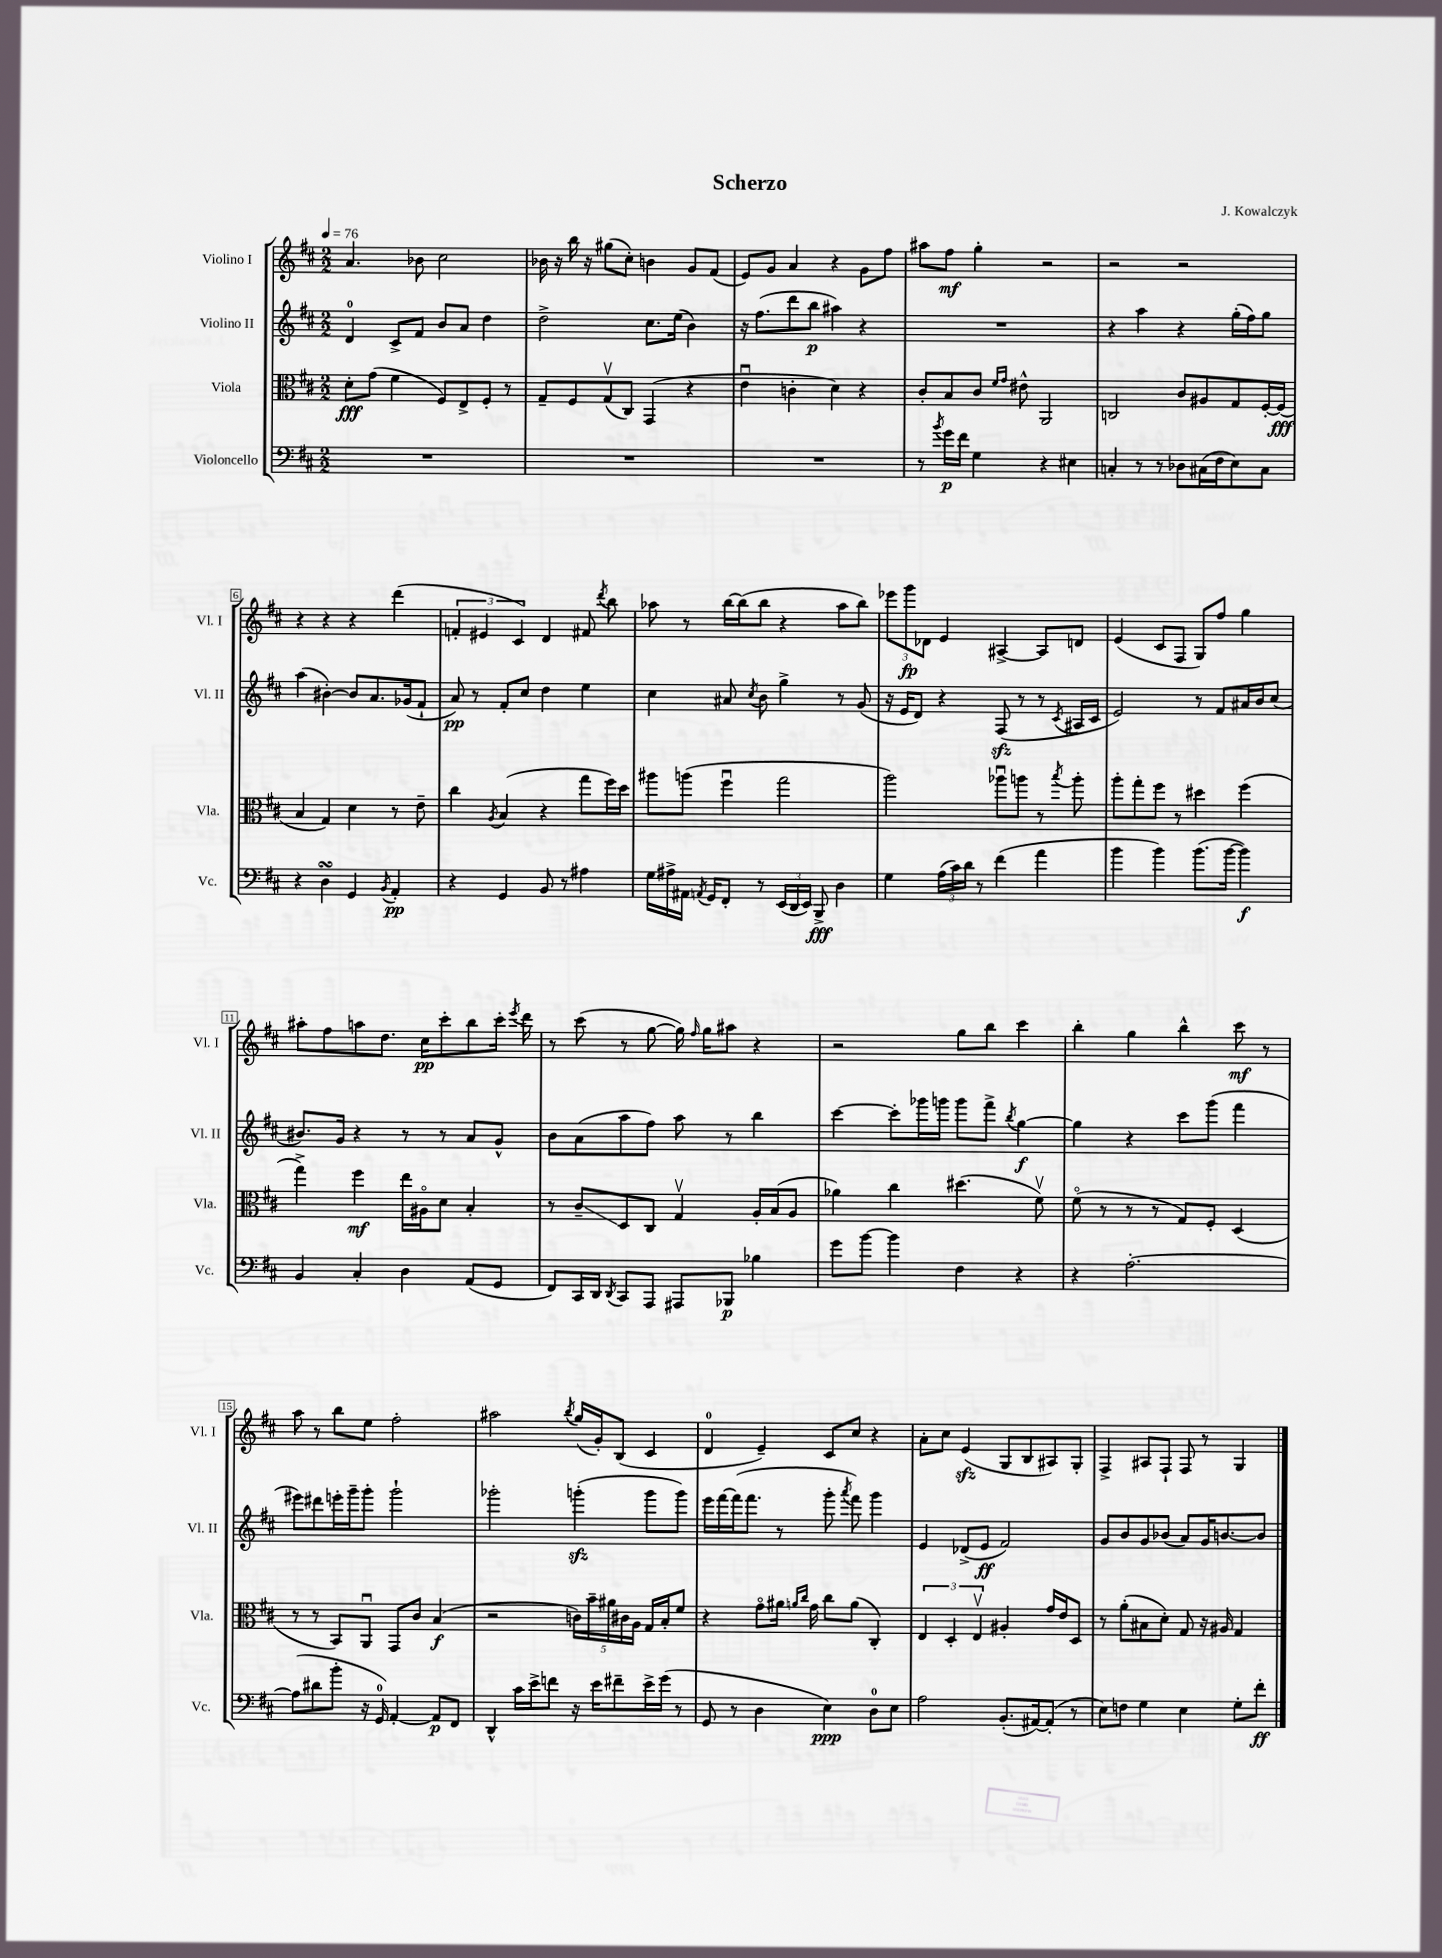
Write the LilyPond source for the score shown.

\header { title = "Scherzo" composer = "J. Kowalczyk" }
<<
\new StaffGroup <<
\new Staff = "s0" \with { instrumentName = "Violino I" shortInstrumentName = "Vl. I" } {
    \clef treble \key d \major \numericTimeSignature \time 2/2 \tempo 4 = 76
    \autoBeamOff a'4. bes'8 cis''2 |
    bes'16 r16 b''16 r16 gis''8[( cis''8]-.) b'4 g'8[ fis'8]( |
    e'8[) g'8] a'4 r4 g'8[ fis''8] |
    ais''8[ fis''8]\mf g''4-. r2 |
    r2 r2 |
    r4 r4 r4 d'''4( |
    \tuplet 3/2 { f'4-. eis'4 cis'4) } d'4 fis'8 \acciaccatura { d'''8 } b''8 |
    aes''8 r8 b''16[~ b''16( b''8] r4 aes''8[ b''8]) |
    \tuplet 3/2 { ees'''8[ g'''8\fp des'8] } e'4 ais4~-> ais8[ d'8] |
    e'4( cis'8[ fis8] g8[) fis''8] g''4 |
    ais''8[-. fis''8 a''8 d''8.] cis''16[\pp cis'''8-. b''8 cis'''16]-. \acciaccatura { e'''8 } d'''16 |
    r8 cis'''8( r8 g''8~ g''16) \grace { fis''16 } g''16[ ais''8] r4 |
    r2 g''8[ b''8] cis'''4 |
    b''4-. g''4 b''4-^ cis'''8\mf r8 |
    a''8 r8 b''8[ e''8] fis''2-. |
    ais''2 \acciaccatura { b''8 } g''16[( g'16-.) b8]( cis'4 |
    d'4-0 e'4--) cis'8[ cis''8] r4 |
    a'8[-. cis''8] e'4\sfz( g8[ b8 ais8) g8]-. |
    fis4-> ais8[ fis8]-! fis8 r8 g4 \bar "|." |
}
\new Staff = "s1" \with { instrumentName = "Violino II" shortInstrumentName = "Vl. II" } {
    \clef treble \key d \major \numericTimeSignature \time 2/2
    \autoBeamOff d'4-0 cis'8[-> fis'8] b'8[ a'8] d''4 |
    d''2-> cis''8.[ e''16]( b'4) |
    r16 fis''8.[( d'''8 b''8]\p ais''4) r4 |
    R1 |
    r4 a''4 r4 g''16[-.( fis''16) g''8] |
    a''4( bis'4~-.) bis'8[ a'8. ges'16( fis'8]-! |
    a'8\pp) r8 fis'8[-. cis''8] d''4 e''4 |
    cis''4 ais'8 \acciaccatura { cis''8 } b'8 g''4-> r8 g'8( |
    r16 e'16[ d'8]) r4 fis8\sfz( r8 r8 \acciaccatura { cis'8 } ais16[ cis'16] |
    e'2) r8 fis'8[ ais'16 b'16 cis''8]( |
    bis'8.[) g'16] r4 r8 r8 a'8[ g'8]-^ |
    b'8[ a'8( a''8 fis''8]) a''8 r8 b''4 |
    cis'''4~ cis'''8[-. ges'''16 g'''16] g'''8[ fis'''8]-> \acciaccatura { b''8 } g''4~\f |
    g''4 r4 cis'''8[ g'''8]( fis'''4 |
    eis'''8[) dis'''8 e'''16-. g'''16-- g'''8]-. g'''2-! |
    ges'''2-. g'''4-.\sfz( g'''8[ g'''8]) |
    e'''16[ fis'''16~ fis'''16( fis'''8.] r8 g'''8-. \acciaccatura { a'''8 } fis'''8) g'''4 |
    e'4 des'8[->( e'8]\ff fis'2) |
    g'8[ b'8 g'8 bes'8]( a'8[) g'16 b'8.~ b'8] \bar "|." |
}
\new Staff = "s2" \with { instrumentName = "Viola" shortInstrumentName = "Vla." } {
    \clef alto \key d \major \numericTimeSignature \time 2/2
    \autoBeamOff d'8[-.\fff g'8]( fis'4 fis8[) e8-> fis8]-. r8 |
    g8[-- fis8 g8\upbow( cis8]) g,4( r4 |
    e'4\downbow c'4-. d'4) r4 |
    cis'8[-. b8 cis'8] \grace { fis'16[ g'16] } eis'8-^ a,2 |
    c2 cis'8[ ais8 g8 fis16~-. fis16]\fff( |
    b4 g4) d'4 r8 e'8-- |
    cis''4 \acciaccatura { a8 } b4( r4 g''8[ fis''16) d''16] |
    ais''8[ a''8]( fis''4\downbow g''2 |
    a''2) aes''8[\downbow a''8] r8 \acciaccatura { b''8 } a''8-. |
    a''8[-. g''8-. fis''8] r8 dis''4 fis''4( |
    g''4->) fis''4\mf e''16[ ais16\flageolet d'8] b4-. |
    r8 cis'8[--\glissando d8 cis8] g4\upbow a16[-. b16( a8] |
    aes'4) cis''4 dis''4.( fis'8\upbow) |
    fis'8\flageolet( r8 r8 r8 g8[) fis8]-. d4( |
    r8 r8 b,8[) a,8]\downbow g,8[ cis'8] b4\f( |
    r2 \tuplet 5/4 { c'16[) b'16-- ais'16 cis'16 a16] } g16[ b16-. fis'8] |
    r4 g'8[\flageolet ais'16] \grace { a'16[ cis''16] } g'16 cis''8[ a'8]( cis4-.) |
    \tuplet 3/2 { e4 d4-. e4\upbow } ais4-. g'16[ e'16 d8] |
    r8 a'8[-.( bis8 d'8]-.) g8 r16 ais16 g4 \bar "|." |
}
\new Staff = "s3" \with { instrumentName = "Violoncello" shortInstrumentName = "Vc." } {
    \clef bass \key d \major \numericTimeSignature \time 2/2
    \autoBeamOff R1 |
    R1 |
    R1 |
    r8 \acciaccatura { b'8 } g'16[\p fis'16] g4 r4 eis4 |
    c4-. r8 r8 des8[ cis16( fis16 e8) cis8] |
    r4 d4\turn g,4 \acciaccatura { b,8 } a,4-.\pp |
    r4 g,4 b,8 r8 ais4 |
    g16[ ais16-> ais,16] \acciaccatura { a,8 } g,16[ fis,8]-. r8 \tuplet 3/2 { e,16[( d,16 e,16]) } b,,8->\fff d4 |
    g4 \tuplet 3/2 { a16[( cis'16) d'16] } r8 fis'4( a'4 |
    b'4 b'4) b'8.[( b'16]~ b'4\f) |
    b,4 cis4-. d4 a,8[( g,8] |
    fis,8[) cis,16 d,16] \acciaccatura { d,8 } cis,8[ a,,8] ais,,8[ bes,,8]\p bes4 |
    g'8[ b'8]~ b'4 fis4 r4 |
    r4 a2.~-. |
    a8[( dis'8 b'8]-. r16 g,16-0) a,4~-. a,8[\p fis,8] |
    d,4-^ cis'16[ e'16-> f'8] r16 e'16[ fis'8-- e'16-> g'16]( r8 |
    g,8 r8 d4 e4\ppp) d8[-0 e8] |
    a2 b,8.[-.( ais,16~) ais,8]-.( r8 |
    e8[) f8] g4 e4 g8[-. fis'8]-.\ff \bar "|." |
}
>>
>>
\layout { \context { \Score \override BarNumber.stencil = #(make-stencil-boxer 0.1 0.3 ly:text-interface::print) } }
